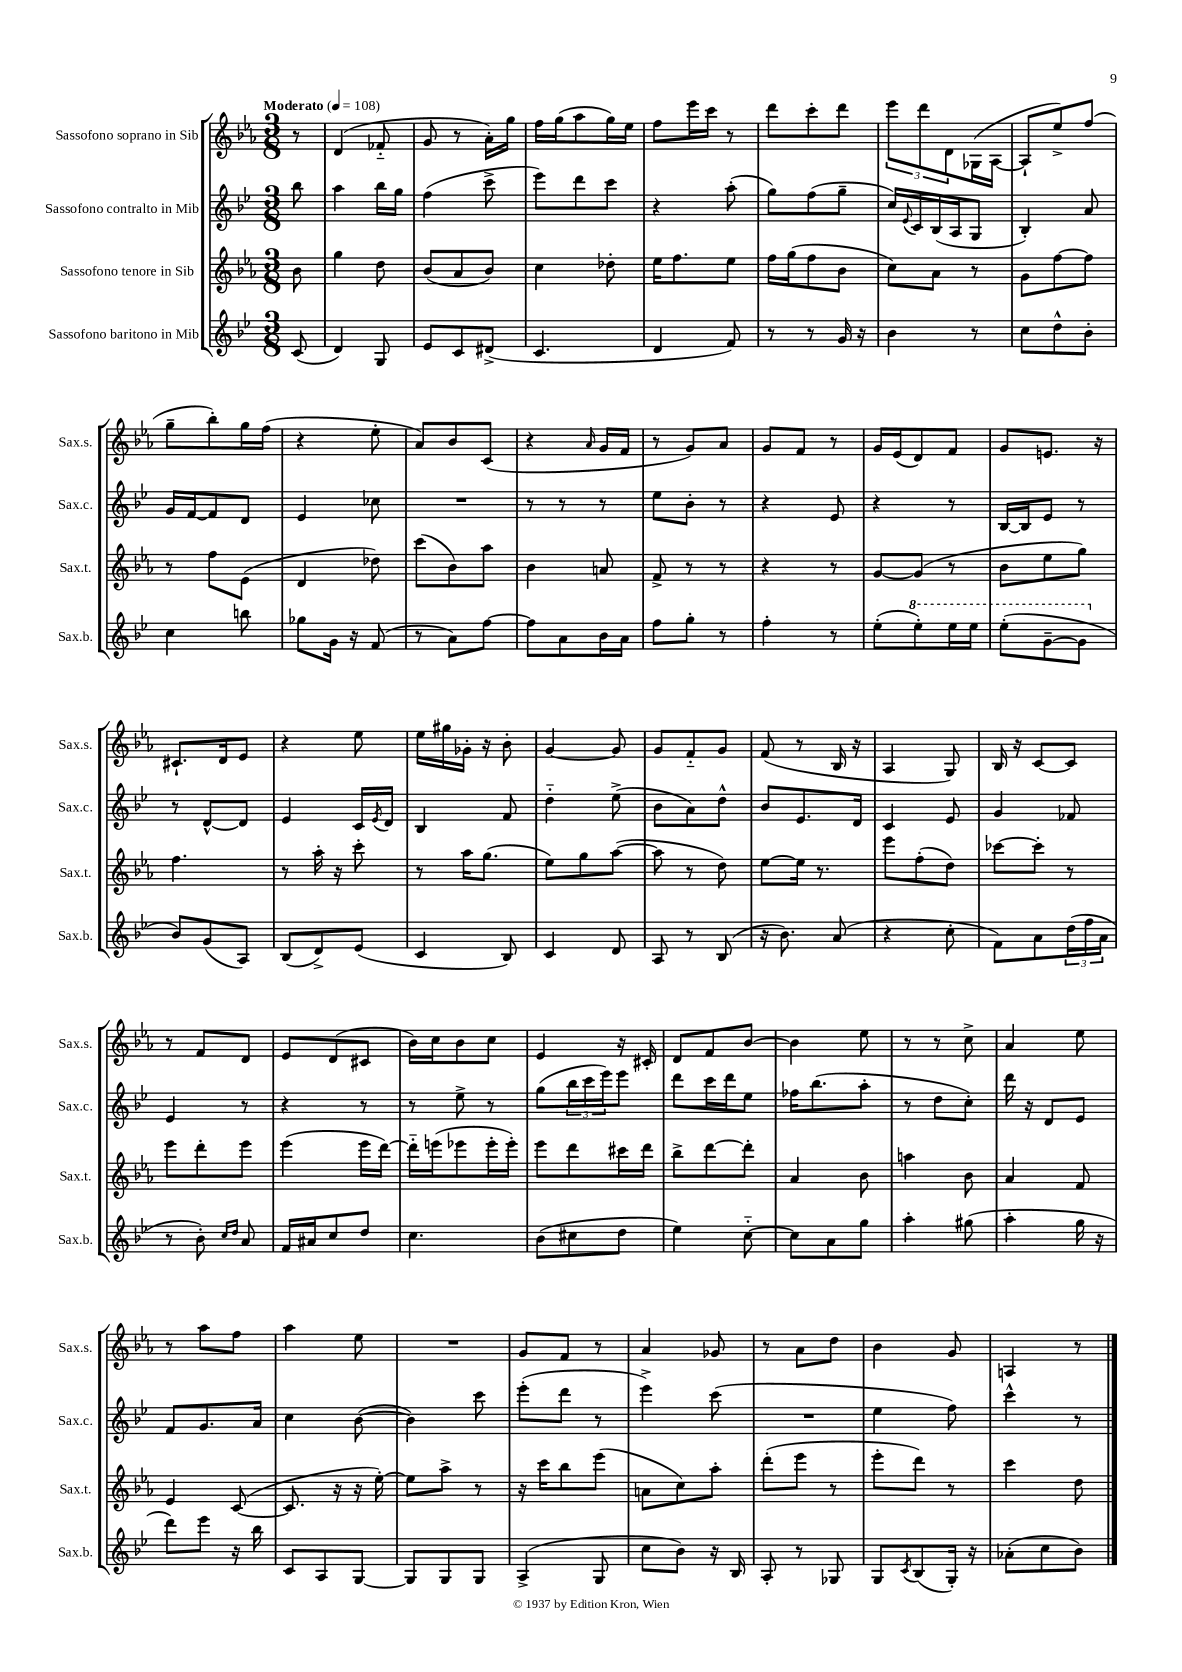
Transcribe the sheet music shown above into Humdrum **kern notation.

**kern	**kern	**kern	**kern
*part4	*part3	*part2	*part1
*staff4	*staff3	*staff2	*staff1
*I"Sassofono baritono in Mib	*I"Sassofono tenore in Sib	*I"Sassofono contralto in Mib	*I"Sassofono soprano in Sib
*I'Sax.b.	*I'Sax.t.	*I'Sax.c.	*I'Sax.s.
*clefG2	*clefG2	*clefG2	*clefG2
*k[b-e-]	*k[b-e-a-]	*k[b-e-]	*k[b-e-a-]
*M3/8	*M3/8	*M3/8	*M3/8
*MM108	*MM108	*MM108	*MM108
=	=	=	=
!	!	!	!LO:TX:a:B:t=Moderato
(8c/	8b-\	8bb-\	8r
=1	=1	=1	=1
4d/)	4gg\	4aa\	(4d/
8G/	8dd\	16bb-\LL	8f-X/
.	.	16gg\JJ	.
=2	=2	=2	=2
8e-/L	(8b-/L	(4ff\	8g/
8c/	8a-/	.	8r
(8d#X^/J	8b-/J)	8ccc^\	16a-'\LL)
.	.	.	16gg\JJ
=3	=3	=3	=3
4.c/	4cc\	8eee-\L)	16ff\LL
.	.	.	(16gg\J
.	.	8ddd\	8aa-\
.	8dd-X'\	8ccc\J	16gg\L)
.	.	.	16ee-\JJ
=4	=4	=4	=4
4d/	16ee-\KL	4r	8ff\L
.	8.ff\	.	.
.	.	.	16eee-\L
.	.	.	16ccc\JJ
8f/)	8ee-\J	(8aa'\	8r
=5	=5	=5	=5
8r	16ff\LL	8gg\L)	8ddd\L
.	(16gg\J	.	.
8r	8ff\	(8ff\	8ccc'\
16g/	8b-\J	8gg~\J	8ddd\J
16r	.	.	.
=6	=6	=6	=6
4b-\	8cc\L)	16cc/LL)	12eee-\L
.	.	8qqe-/	.
.	.	16c/	.
.	.	.	12ddd\
.	8a-\J	(16B-/	.
.	.	.	12d\
.	.	16A/J	.
8r	8r	8G/J	(16G-X\L
.	.	.	[16A-\JJ
=7	=7	=7	=7
8cc\L	8g\L	4B-'/)	8A-`/L]
8dd^^\	[8ff\	.	8ee-^/)
8b-'\J	8ff\J]	8a/	(8ff/J
!!LO:LB:g=z
=8	=8	=8	=8
4cc\	8r	16g/LL	8gg~\L
.	.	[16f/J	.
.	8ff\L	8f/]	8bb-'\)
8bbn\	(8e-\J	8d/J	16gg\L
.	.	.	(16ff\JJ
=9	=9	=9	=9
8gg-X\L	4d/	4e-/	4r
16g\Jk	.	.	.
16r	.	.	.
(8f/	8dd-X\)	8cc-X\	8ee-'\
=10	=10	=10	=10
8r	(8ccc\L	4.r	8a-/L)
8a\L)	8b-\)	.	8b-/
[8ff\J	8aa-\J	.	(8c/J
=11	=11	=11	=11
8ff\L]	4b-\	8r	4r
8a\	.	8r	.
.	.	.	16qqa-/
16b-\L	8an/	8r	16g/LL
16a\JJ	.	.	16f/JJ
=12	=12	=12	=12
8ff\L	8f^/	8ee-\L	8r
8gg'\J	8r	8b-'\J	8g/L)
8r	8r	8r	8a-/J
=13	=13	=13	=13
4ff'\	4r	4r	8g/L
.	.	.	8f/J
8r	8r	8e-/	8r
=14	=14	=14	=14
(8ee-'\L	[8g/L	4r	16g/LL
.	.	.	(16e-/J
*8va	*	*	*
8eee-'\)	(8g/J]	.	8d/)
16eee-\L	8r	8r	8f/J
16eee-\JJ	.	.	.
=15	=15	=15	=15
(8eee-'\L	8b-\L	[16B-/LL	8g/L
.	.	16B-/J]	.
[8gg~\	8ee-\	8e-/J	8.en/J
8gg\J]	8gg\J)	8r	.
.	.	.	16r
!!LO:LB:g=z
=16	=16	=16	=16
*X8va	*	*	*
8b-/L)	4.ff\	8r	8.c#X`/L
(8g/	.	[8d^^/L	.
.	.	.	16d/k
8A/J)	.	8d/J]	8e-/J
=17	=17	=17	=17
(8B-/L	8r	4e-/	4r
8d^/)	16aa-'\	.	.
.	16r	.	.
(8e-/J	8ccc'\	16c/LL	8ee-\
.	.	8qe-/	.
.	.	16d/JJ	.
=18	=18	=18	=18
4c/	8r	4B-/	16ee-\LL
.	.	.	16gg#X\
.	16aa-\KL	.	16g-X'\JJ
.	(8.gg\J	.	16r
8B-/)	.	8f/	8b-'\
=19	=19	=19	=19
4c/	8ee-\L)	4dd\	[4g/
.	8gg\	.	.
8d/	([8aa-\J	(8ee-^\	8g/]
=20	=20	=20	=20
8A/	8aa-\]	8b-\L	8g/L
8r	8r	8a\)	8f/
(8B-/	8dd\)	8dd^^\J	8g/J
=21	=21	=21	=21
16r	[8ee-\L	8b-/L	(8f/
8.b-\)	.	.	.
.	16ee-\Jk]	8.e-/	8r
.	8.r	.	.
(8a/	.	.	16B-/
.	.	16d/Jk	16r
=22	=22	=22	=22
4r	8eee-\L	4c/	4A-/
.	(8ff'\	.	.
8cc'\	8dd\J)	8e-/	8G/)
=23	=23	=23	=23
8f\L)	[8ccc-X\L	4g/	16B-/
.	.	.	16r
8a\	8ccc-'\J]	.	[8c/L
(24dd\L	8r	8f-X/	8c/J]
24ff\	.	.	.
24a\JJ	.	.	.
!!LO:LB:g=z
=24	=24	=24	=24
8r	8eee-\L	4e-/	8r
8b-'\)	8ddd'\	.	8f/L
16qqcc/LL	.	.	.
16qqdd/JJ	.	.	.
8a/	8eee-\J	8r	8d/J
=25	=25	=25	=25
16f/LL	(4eee-\	4r	8e-/L
16a#X/J	.	.	.
8cc/	.	.	(8d/
8dd/J	16eee-\LL	8r	8c#X/J
.	[16ddd\JJ)	.	.
=26	=26	=26	=26
4.cc\	16ddd\LL]	8r	16b-\LL)
.	(16eeen\J	.	16cc\J
.	8eee-X\	8ee-^\	8b-\
.	16eee-'\L	8r	8cc\J
.	16eee-'\JJ)	.	.
=27	=27	=27	=27
(8b-\L	8eee-\L	(8gg\L	4e-/
8cc#X\	8ddd\	24bb-\L	.
.	.	24ccc\	.
.	.	24eee-\J)	.
8dd\J	16ccc#X\L	8eee-\J	16r
.	16ddd\JJ	.	16c#X'/
=28	=28	=28	=28
4ee-\)	8bb-^\L	8ddd\L	8d/L
.	[8ddd\	16ccc\L	8f/
.	.	16ddd\J	.
[8cc\	8ddd'\J]	8ee-\J	[8b-/J
=29	=29	=29	=29
8cc\L]	4a-/	16ff-X\KL	4b-\]
.	.	(8.bb-\	.
8a\	.	.	.
8gg\J	8b-\	8aa'\J	8ee-\
=30	=30	=30	=30
4aa'\	4aan\	8r	8r
.	.	8dd\L	8r
(8gg#X\	8b-\	8cc'\J)	8cc^\
=31	=31	=31	=31
4aa'\	4a-/	16ddd\	4a-/
.	.	16r	.
.	.	8d/L	.
16gg\	8f/	8e-/J	8ee-\
16r	.	.	.
!!LO:LB:g=z
=32	=32	=32	=32
8ddd\L)	4e-/	8f/L	8r
8eee-\J	.	8.g/	8aa-\L
16r	([8c/	.	8ff\J
16bb-\	.	16a/Jk	.
=33	=33	=33	=33
8c/L	8.c/]	4cc\	4aa-\
8A/	.	.	.
.	16r	.	.
[8G/J	16r	([8b-\	8ee-\
.	[16ee-'\)	.	.
=34	=34	=34	=34
8G/L]	8ee-\L]	4b-\])	4.r
8G/	8aa-^\J	.	.
8G/J	8r	8ccc\	.
=35	=35	=35	=35
(4A^/	16r	(8eee-'\L	8g/L
.	16ccc\KL	.	.
.	8bb-\	8ddd\J	8f/J
8G/	(8eee-\J	8r	8r
=36	=36	=36	=36
8cc\L	8an\L	4eee-^\)	4a-/
8b-\J)	8cc\)	.	.
16r	8aa-'\J	(8ccc\	8g-X/
16B-/	.	.	.
=37	=37	=37	=37
8A'/	(8ddd'\L	4.r	8r
8r	8eee-\J	.	8a-\L
8G-X/	8r	.	8dd\J
=38	=38	=38	=38
8G/L	8eee-'\L	4ee-\	4b-\
8qc/	.	.	.
(8B-/	8ddd\J)	.	.
16G'/Jk)	8r	8ff\)	8g/
16r	.	.	.
=39	=39	=39	=39
(8a-X'\L	4ccc\	4ccc^^\	4An/
8cc\	.	.	.
8b-\J)	8dd\	8r	8r
==	==	==	==
*-	*-	*-	*-
